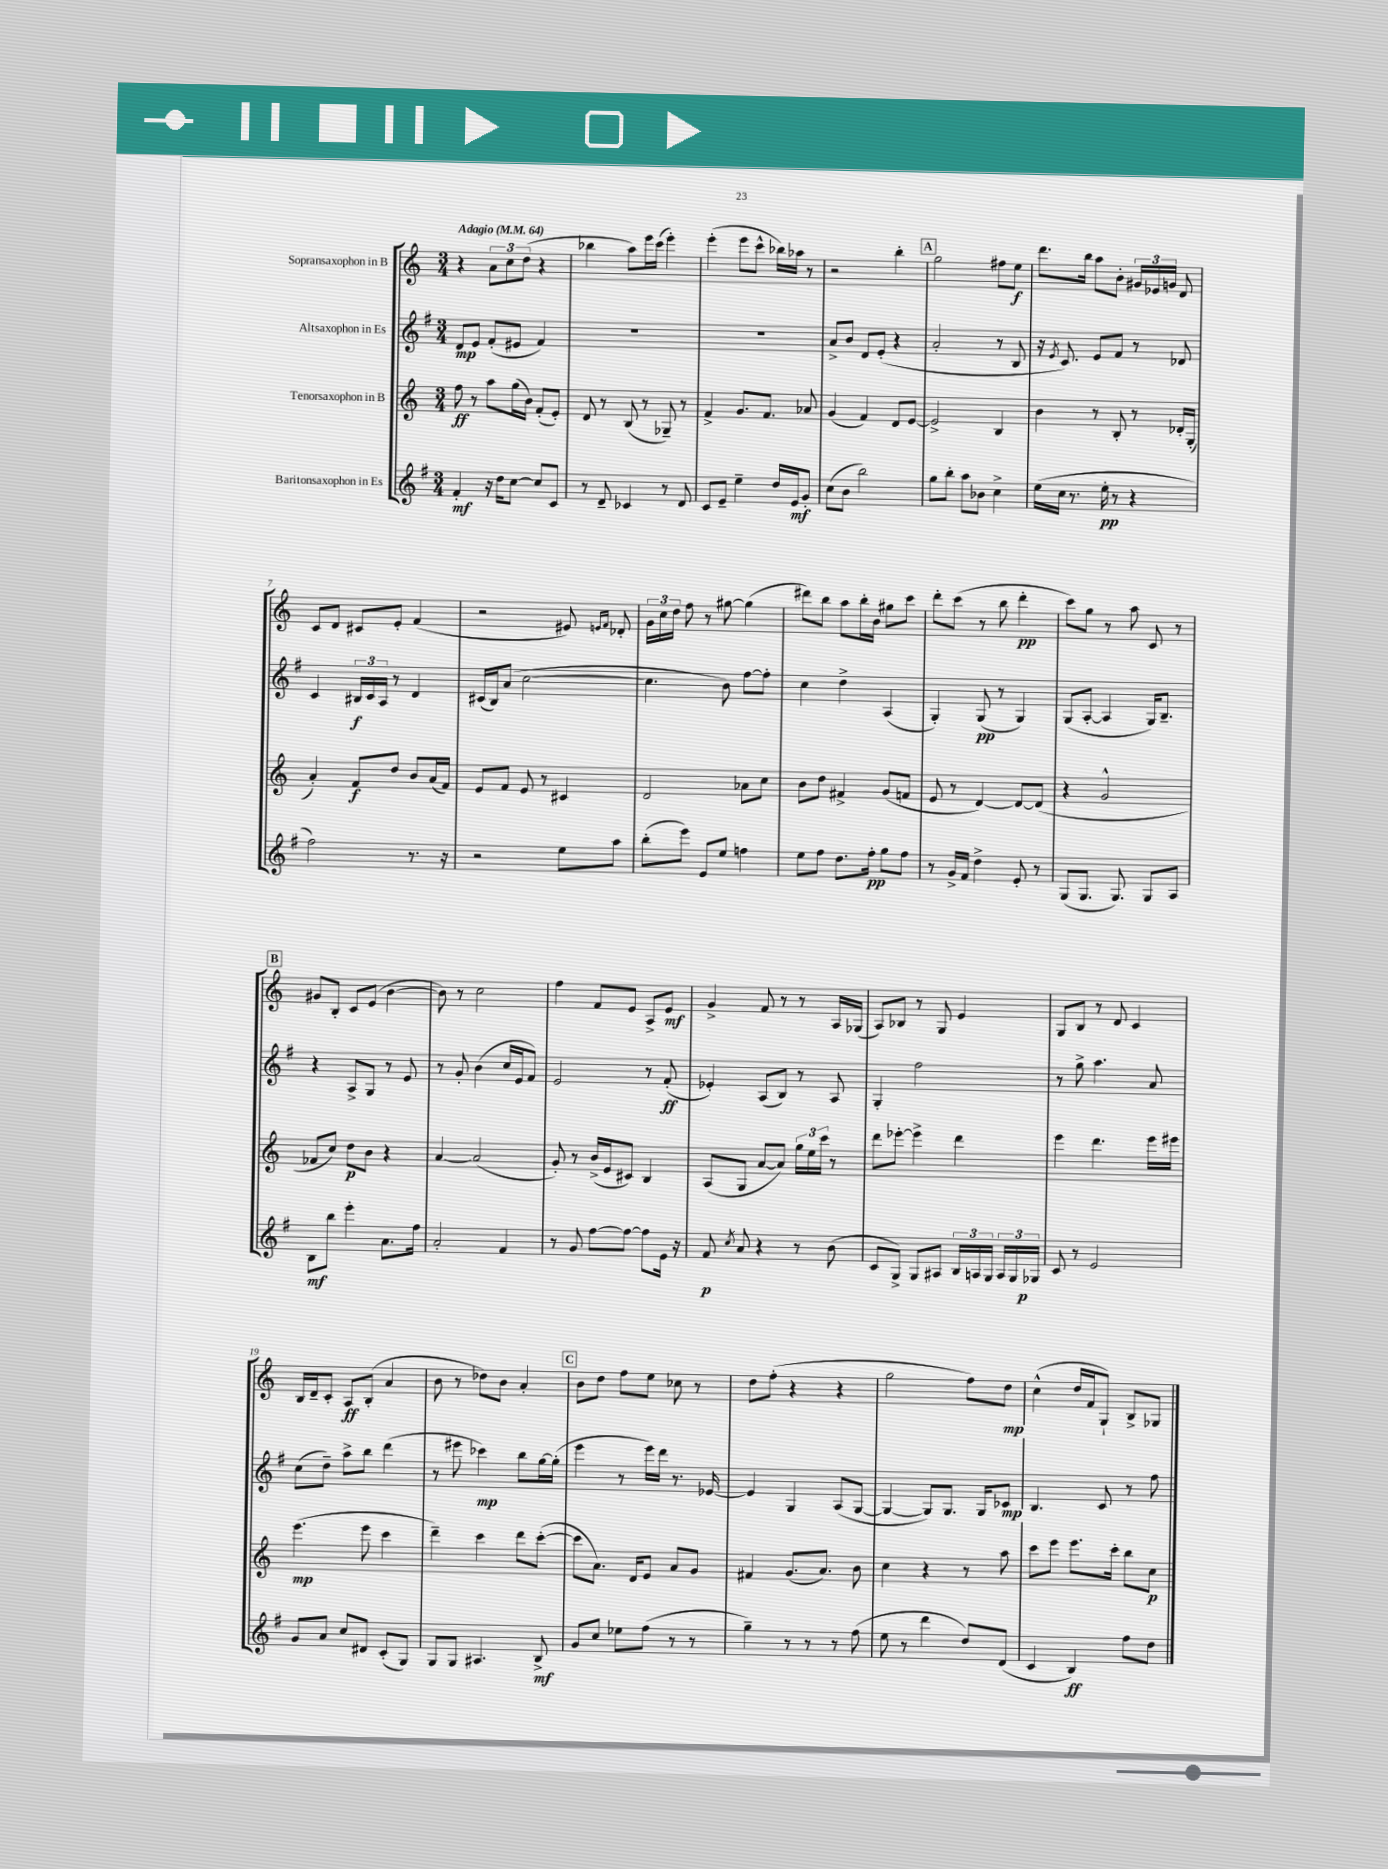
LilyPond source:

<<
\new StaffGroup <<
\new Staff = "s0" \with { instrumentName = "Sopransaxophon in B" } {
    \clef treble \key c \major \numericTimeSignature \time 3/4 \tempo "Adagio" 4 = 64
    \autoBeamOff r4 \tuplet 3/2 { a'8[ c''8 d''8]( } r4 |
    bes''4 a''8[) e'''16 c'''16]( e'''4-.) |
    e'''4-.( e'''8[ c'''8]-^ bes''16[) aes''16] r8 |
    r2 b''4-. |
    \mark \markup { \box "A" } g''2 fis''8[ e''8]\f |
    d'''8.[ b''16] a''8[ b'8]-. \tuplet 3/2 { gis'16[ ees'16 g'16] } d'8 |
    c'8[ d'8] cis'8[ e'8]-. f'4( |
    r2 eis'8) \grace { e'16[ f'16] } des'8-. |
    \tuplet 3/2 { g'16[ c''16 d''16] } f''8 r8 gis''8~ gis''4( |
    dis'''8[) b''8] a''8[ b''16-. b'16] gis''8[ c'''8] |
    d'''8[-. c'''8]( r8 b''8 d'''4-.\pp |
    c'''8[) g''8] r8 a''8 c'8 r8 |
    \mark \markup { \box "B" } gis'8[ b8]-. c'8[ e'8]( b'4~ |
    b'8) r8 c''2 |
    f''4 f'8[ e'8] a8[-> e'8]\mf |
    g'4-> f'8 r8 r8 a16[ ges16]( |
    a8[) bes8] r8 g8 e'4 |
    g8[ b8] r8 d'8 c'4 |
    b16[ d'16-- c'8]-. a8[\ff b8]-.( a'4 |
    b'8 r8 des''8[) b'8] a'4-. |
    \mark \markup { \box "C" } b'8[ d''8] f''8[ e''8] ces''8 r8 |
    d''8[ f''8]-.( r4 r4 |
    g''2 f''8[) d''8]\mp |
    c''4-^( d''16[ f'16 g8]-!) b8[-> ges8] \bar "|." |
}
\new Staff = "s1" \with { instrumentName = "Altsaxophon in Es" } {
    \clef treble \key g \major \numericTimeSignature \time 3/4
    \autoBeamOff d'8[\mp e'8] fis'8[-.( eis'8] fis'4) |
    R2. |
    R2. |
    a'8[-> b'8] d'8[ e'8]-.( r4 |
    \mark \markup { \box "A" } a'2-. r8 b8 |
    r16 \acciaccatura { e'8 } c'8.) e'8[ fis'8] r8 des'8 |
    c'4 \tuplet 3/2 { bis16[\f c'16 a16] } r8 d'4 |
    cis'16[( b16) a'8]( c''2~ |
    c''4. b'8) fis''8[~ fis''8]-. |
    c''4 d''4-> a4( |
    g4-.) g8\pp( r8 g4) |
    g8[( a8]~-. a4 g16[) b8.]-- |
    \mark \markup { \box "B" } r4 a8[-> g8] r8 e'8 |
    r8 g'8-. b'4( c''16[ e'16 fis'8]) |
    e'2 r8 fis'8-.\ff( |
    ees'4-.) a8[( b8]) r8 a8 |
    g4-. fis''2 |
    r8 g''8-> a''4. a'8 |
    c''8[( d''8]--) a''8[-> b''8] d'''4( |
    r8 eis'''8 ces'''4\mp) b''8[ g''16~ g''16]-.( |
    \mark \markup { \box "C" } e'''4 r8 e'''16[) d'''16] r8. ees'16~ |
    ees'4 g4 a8[( g8]~ |
    g4~ g8[) g8.] g16[ ces'8]\mp |
    b4. c'8 r8 fis''8 \bar "|." |
}
\new Staff = "s2" \with { instrumentName = "Tenorsaxophon in B" } {
    \clef treble \key c \major \numericTimeSignature \time 3/4
    \autoBeamOff f''8\ff r8 a''8[ g''16( b'16]) f'8[-.( e'8]-.) |
    d'8 r8 b8( r8 ges8--) r8 |
    f'4-> g'8.[ f'8.] aes'8 |
    g'4( f'4) d'8[ e'8]~ |
    \mark \markup { \box "A" } e'2-> b4 |
    b'4 r8 b8-. r8 des'16[-. g16]-.( |
    a'4-.) f'8[\f d''8] b'8[ a'16( f'16]) |
    e'8[ f'8] e'8 r8 cis'4 |
    d'2 aes'8[ c''8] |
    b'8[ d''8] fis'4-> g'8[( f'8] |
    e'8 r8 d'4~) d'8[~ d'8]( |
    r4 g'2-^ |
    \mark \markup { \box "B" } fes'8[ c''8]) d''8[\p b'8] r4 |
    a'4~ a'2( |
    g'8-.) r8 b'16[->( e'16 cis'8]) b4 |
    a8[( g8] a'8[~ a'8]) \tuplet 3/2 { g''16[ e''16 c'''16] } r8 |
    d'''8[ ees'''8]~-. ees'''4-> d'''4 |
    e'''4 d'''4. e'''16[ eis'''16] |
    e'''4.\mp( e'''8 c'''4 |
    d'''4--) c'''4 d'''8[ c'''8]~-.( |
    \mark \markup { \box "C" } c'''8[ a'8.]) d'16[ e'8] a'8[ g'8] |
    fis'4 g'8.[( a'8.]) b'8 |
    c''4 r4 r8 a''8 |
    c'''8[ e'''8] e'''8.[ c'''16]-. b''8[ c''8]\p \bar "|." |
}
\new Staff = "s3" \with { instrumentName = "Baritonsaxophon in Es" } {
    \clef treble \key g \major \numericTimeSignature \time 3/4
    \autoBeamOff fis'4-.\mf r16 d''16[ c''8]~ c''8[ c'8] |
    r8 d'8-- ces'4 r8 d'8 |
    c'8[ e'8]-- e''4-- d''16[ e'16\mf g'8]-. |
    c''8[( b'8] b''2) |
    \mark \markup { \box "A" } g''8[ b''8]-. a''8[ bes'8] c''4-> |
    e''16[( c''16] r8. e''16-.\pp r8 r4 |
    fis''2) r8. r16 |
    r2 e''8[ a''8] |
    b''8[-.( e'''8]) e'8[ e''8] f''4 |
    e''8[ fis''8] d''8.[ fis''16]-.\pp g''8[ fis''8] |
    r8 g'16[-> fis'16] d''4-> e'8-. r8 |
    g8[( g8.] g8.) g8[ a8] |
    \mark \markup { \box "B" } b8[\mf b''8] e'''4-. a'8.[ fis''16] |
    a'2-. fis'4 |
    r8 g'8 fis''8[~ fis''8]~ fis''8[ e'16] r16 |
    fis'8\p \acciaccatura { c''8 } a'8 r4 r8 b'8( |
    c'8[ g8]->) g8[ ais8] \tuplet 3/2 { b16[ a16 g16] } \tuplet 3/2 { a16[ g16 ges16]\p } |
    c'8 r8 e'2 |
    g'8[ a'8] c''8[ dis'8] c'8[-.( g8]) |
    g8[ g8] ais4. b8->\mf |
    \mark \markup { \box "C" } g'8[ c''8] ees''8[ fis''8]( r8 r8 |
    g''4--) r8 r8 r8 fis''8( |
    e''8 r8 d'''4 d''8[) d'8]( |
    c'4 b4\ff) fis''8[ d''8] \bar "|." |
}
>>
>>
